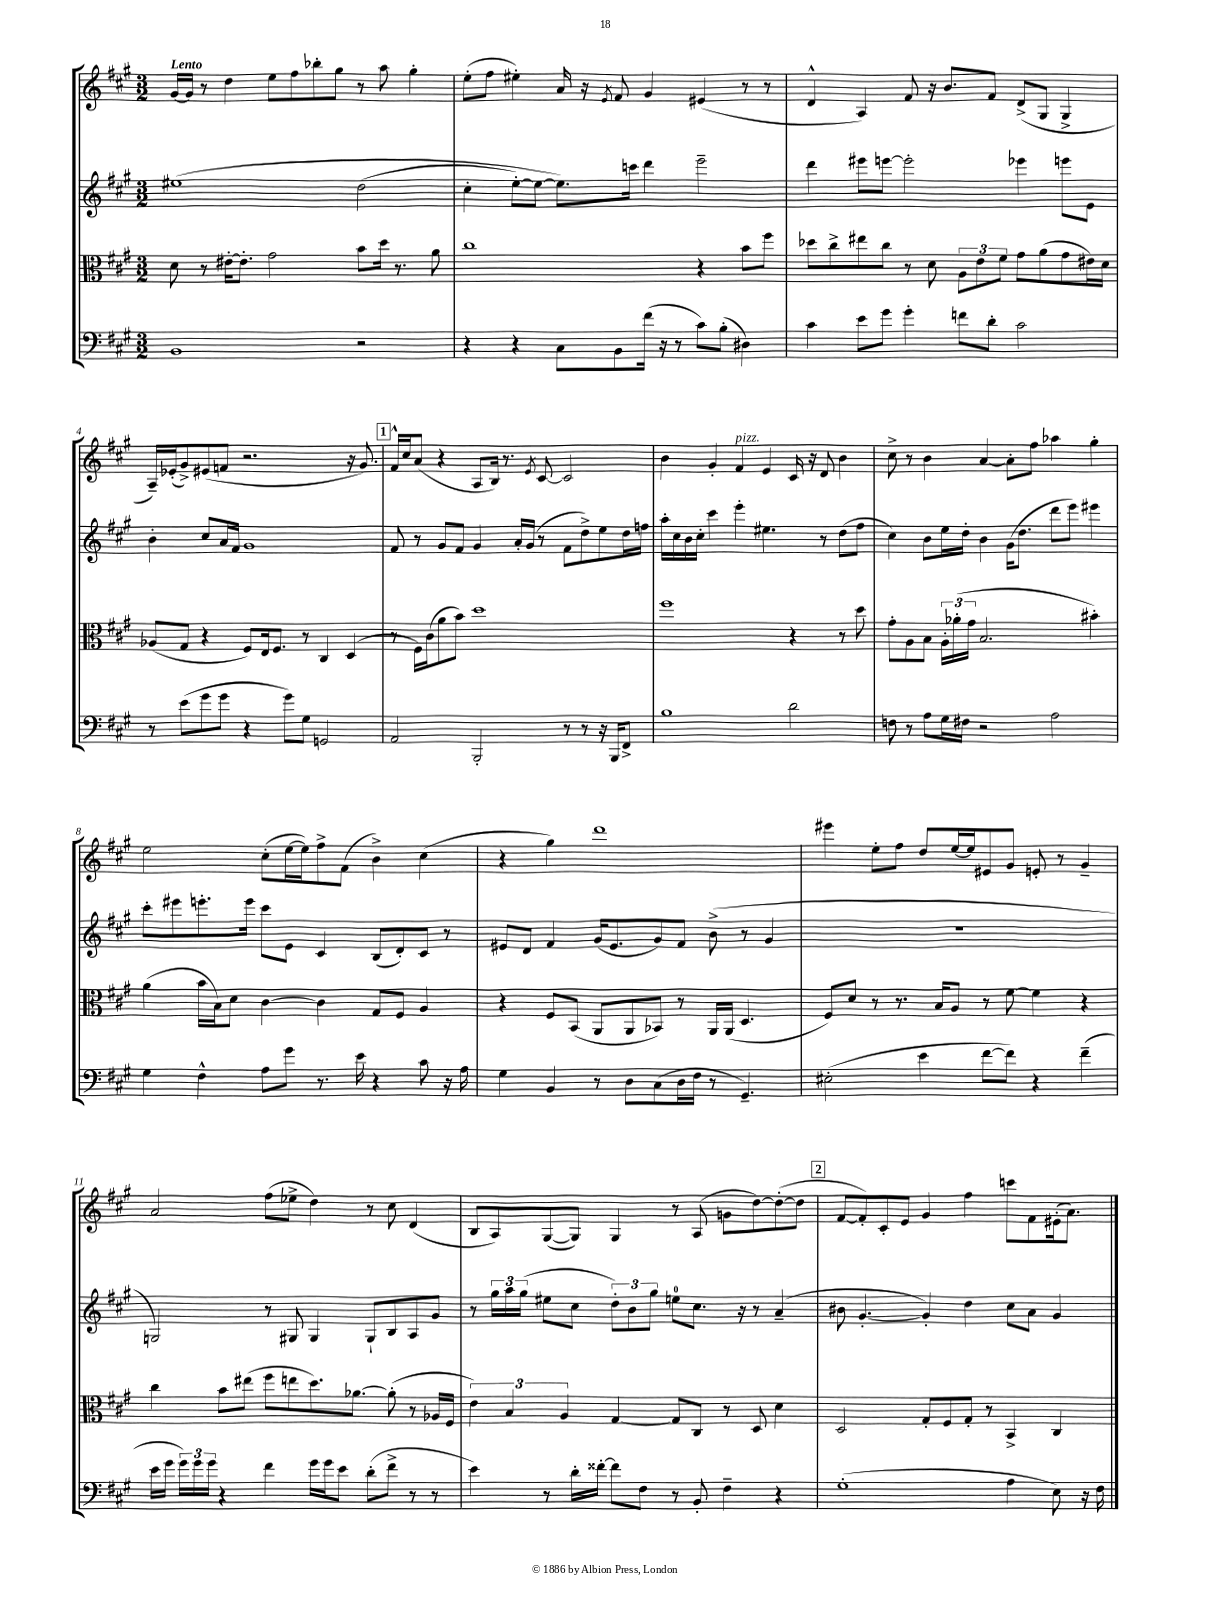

**kern	**kern	**kern	**kern
*staff4	*staff3	*staff2	*staff1
*clefF4	*clefC3	*clefG2	*clefG2
*k[f#c#g#]	*k[f#c#g#]	*k[f#c#g#]	*k[f#c#g#]
*M3/2	*M3/2	*M3/2	*M3/2
1BB	8d	&(1ee#	[16g#
.	.	.	16g#]
.	8r	.	8r
.	[16e#'	.	4dd
.	8.e#']	.	.
.	2g#	.	8ee
.	.	.	8ff#
.	.	.	8bb-'
.	.	.	8gg#
2r	8b	(2dd	8r
.	16dd	.	8aa
.	8.r	.	.
.	.	.	4gg#'
.	8a	.	.
=	=	=	=
4r	1cc#	4cc#'	(8ee'
.	.	.	8ff#
4r	.	[8ee')	4ee#')
.	.	8ee_	.
8C#	.	8.ee]&)	16a
.	.	.	16r
.	.	.	8qe
8BB	.	.	8f#
.	.	16ccc	.
(16f#	.	4ddd	4g#
16r	.	.	.
8r	.	.	.
8c#)	4r	2eee~	(4e#
(8B'	.	.	.
4D#)	8b	.	8r
.	8ff#	.	8r
=	=	=	=
4c#	8dd-	4ddd	4d^^
.	8cc#^	.	.
8e	8ee#	8eee#	4A)
8g#	8cc#	[8eee	.
4g#'	8r	2eee']	8f#
.	8d	.	16r
.	.	.	8.b
8f	12A	.	.
.	12e	.	.
8d'	.	.	8f#
.	12f#	.	.
2c#	8g#	4eee-	(8d^
.	(8a	.	8G#
.	8g#	8eee	4G#^
.	16e#)	8e	.
.	16d	.	.
=	=	=	=
8r	(8A-	4b'	16A~)
.	.	.	(16e-'
(8e	8G#	.	8g#^)
8g#	4r	8cc#	(8e#
8g#	.	16a	8f
.	.	16f#	.
4r	8F#)	1g#	2.r
.	16E	.	.
.	8.F#	.	.
8g#)	.	.	.
8G#	8r	.	.
2GG	4C#	.	.
.	(4D	.	16r
.	.	.	8.g#)
=	=	=	=
2AA	8r	8f#	16f#^^
.	.	.	16cc#
.	16F#)	8r	(8a
.	(16c#	.	.
.	8a	8g#	4r
.	8b)	8f#	.
2BBB'	1dd	4g#	8A
.	.	.	16B)
.	.	.	8.r
.	.	16a'	.
.	.	(16g#	.
.	.	.	8qe
.	.	8r	[8c#
8r	.	8f#	2c#]
8r	.	8dd^)	.
16r	.	8ee	.
16BBB	.	.	.
8FF#^	.	16dd	.
.	.	16ff	.
=	=	=	=
1B	1ff#	16aa'	4b
.	.	16cc#	.
.	.	16b	.
.	.	16cc#'	.
.	.	4ccc#	4g#'
.	.	4eee'	4f#
.	.	4.ee#	4e
2d	4r	.	16c#
.	.	.	16r
.	.	8r	8d
.	8r	(8dd	4b
.	8dd	8ff#	.
=	=	=	=
8F	8g#'	4cc#)	8cc#^
8r	8A	.	8r
8A	8B	8b	4b
16G#	24A'	16ee	.
.	(24a-'	.	.
16F#	.	16dd'	.
.	24g#	.	.
2r	2.B	4b	[4a
.	.	(16g#	8a']
.	.	8.dd	.
.	.	.	8ff#
2A	.	8ddd	4aa-
.	.	8eee)	.
.	4b#')	4eee#	4gg#'
=	=	=	=
4G#	(4a	8ccc#'	2ee
.	.	8eee#	.
4F#^^	16b	8.eee'	.
.	16B)	.	.
.	8d	.	.
.	.	16eee	.
8A	[4c#	8ccc#	(8cc#'
8g#	.	8e	[16ee
.	.	.	16ee])
8.r	4c#]	4c#	8ff#^
.	.	.	(8f#
16e	.	.	.
4r	8G#	(8B	4b^)
.	8F#	8d')	.
8c#	4A	8c#	(4cc#
16r	.	8r	.
16A	.	.	.
=	=	=	=
4G#	4r	8e#	4r
.	.	8d	.
4BB	8F#	4f#	4gg#)
.	(8BB	.	.
8r	8AA	(16g#	1ddd
.	.	8.e#	.
8D	8AA	.	.
(8C#	8BB-)	8g#)	.
16D	8r	8f#	.
16F#	.	.	.
8r	16AA	(8b^	.
.	(16AA	.	.
4.GG#~)	4.D	8r	.
.	.	4g#	.
=	=	=	=
(2E#'	8F#)	1.r	4eee#
.	8d	.	.
.	8r	.	8ee'
.	8.r	.	8ff#
4e	.	.	8dd
.	16B	.	.
.	8A	.	[16ee
.	.	.	16ee]
[8f#	8r	.	8e#
8f#])	[8f#	.	8g#
4r	4f#]	.	8e'
.	.	.	8r
(4f#~	4r	.	4g#~
=	=	=	=
16e	4cc#	2G)	2a
16g#	.	.	.
24g#)	.	.	.
24g#	.	.	.
24g#	.	.	.
4r	8b	.	.
.	(8ee#	.	.
4f#	8ff#	8r	(8ff#
.	8ee	8G#	8ee-^
16g#	8.dd)	4G#	4dd)
16g#	.	.	.
8e	.	.	.
.	[8.a-	.	.
(8d'	.	8G#`	8r
8f#^	(8a-']	8B	8cc#
8r	8r	8A	(4d
8r	16A-	8g#	.
.	16F#	.	.
=	=	=	=
4e)	6e)	8r	8B
.	.	24gg#	8A)
.	6B	24aa	.
.	.	(24gg#	.
8r	.	8ee#	([8G#
.	6A	.	.
16d'	.	8cc#	8G#])
[16f##'	.	.	.
8f##]	[4G#	12dd')	4G#
.	.	12b	.
8F#	.	.	.
.	.	12gg#	.
8r	8G#]	8ee	8r
8BB'	8C#	8.cc#	(8A
4F#~	8r	.	8g
.	.	16r	.
.	8D	8r	[8dd)
4r	4d	(4a~	(8dd'_
.	.	.	8dd]
=	=	=	=
(1G#'	2D	8b#	[8f#
.	.	[4.g#'	8f#'])
.	.	.	8c#'
.	.	.	8e
.	8G#'	4g#'])	4g#
.	8F#	.	.
.	8G#'	4dd	4ff#
.	8r	.	.
4A	4BB^	8cc#	8ccc
.	.	8a	8f#
8E)	4C#	4g#	(16e#'
.	.	.	8.a)
16r	.	.	.
16F#	.	.	.
==	==	==	==
*-	*-	*-	*-
